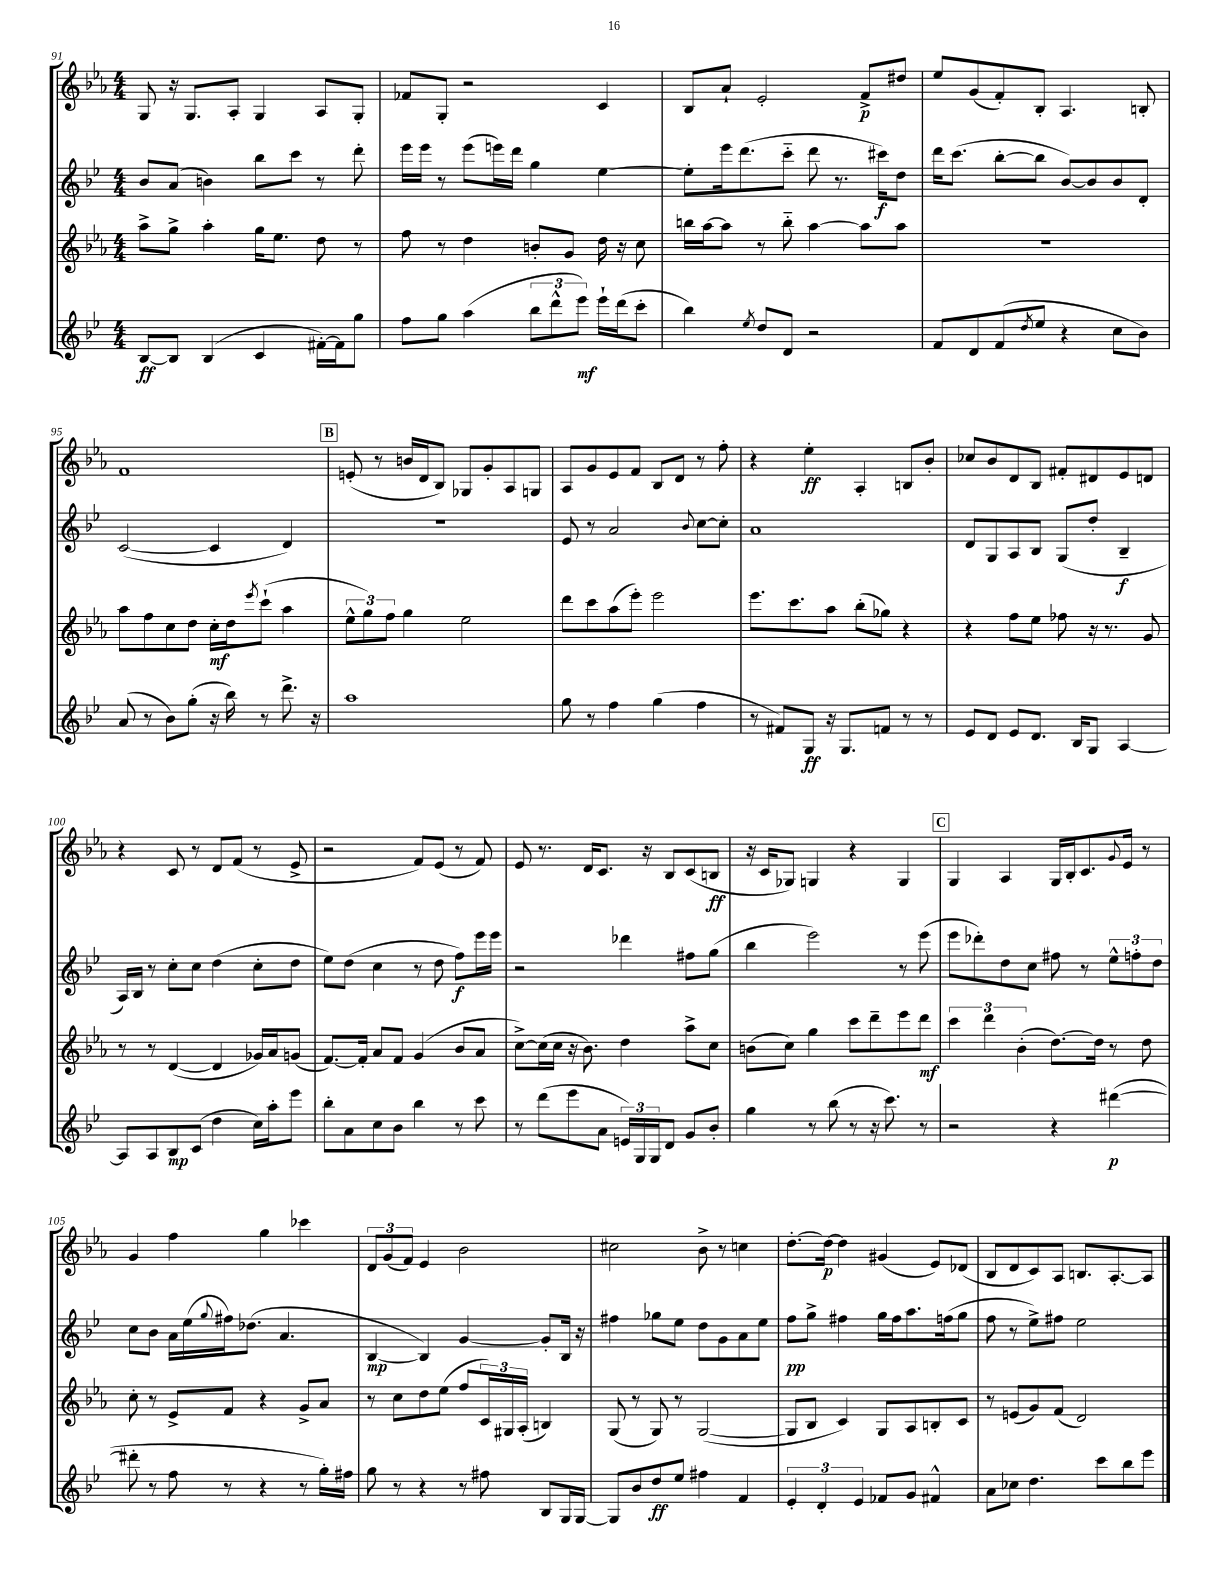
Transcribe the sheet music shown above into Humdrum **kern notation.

**kern	**kern	**kern	**kern
*staff4	*staff3	*staff2	*staff1
*clefG2	*clefG2	*clefG2	*clefG2
*k[b-e-]	*k[b-e-a-]	*k[b-e-]	*k[b-e-a-]
*M4/4	*M4/4	*M4/4	*M4/4
[8B-	8aa-^	8b-	8G
8B-]	8gg^	(8a	16r
.	.	.	8.G
(4B-	4aa-'	4b)	.
.	.	.	8A-'
4c	16gg	8bb-	4G
.	8.ee-	.	.
.	.	8ccc	.
[16f#')	8dd	8r	8A-
16f#]	.	.	.
8gg	8r	8ddd'	8G'
=	=	=	=
8ff	8ff	16eee-	8f-
.	.	16eee-	.
8gg	8r	8r	8G'
(4aa	4dd	(8eee-	2r
.	.	16eee)	.
.	.	16ddd	.
12bb-	8b'	4gg	.
12ddd^^	.	.	.
.	8g	.	.
12eee-)	.	.	.
16eee-`	16dd	[4ee-	4c
(16ddd	16r	.	.
8ccc'	8cc	.	.
=	=	=	=
4bb-)	16bb	8ee-']	8B-
.	[16aa-	.	.
.	8aa-]	16eee-	8a-`
.	.	(8.ddd	.
8qee-	.	.	.
8dd	8r	.	2e-'
8d	8bb'~	8ccc'~	.
2r	[4aa-	8ddd	.
.	.	8.r	.
.	8aa-]	.	8f^
.	.	16ccc#)	.
.	8aa-	8dd	8dd#
=	=	=	=
8f	1r	16ddd	8ee-
.	.	(8.ccc	.
8d	.	.	(8g
(8f	.	[8bb-'	8f')
8qdd	.	.	.
8ee-	.	8bb-]	8B-'
4r	.	[8b-)	4.A-
.	.	8b-]	.
8cc	.	8b-	.
8b-)	.	8d'	8B'
=	=	=	=
(8a	8aa-	([2c	1f
8r	8ff	.	.
8b-)	8cc	.	.
(8gg'	8dd	.	.
16r	16cc'	4c]	.
16bb-)	16dd	.	.
.	8qeee-	.	.
8r	(8ccc`	.	.
8.ddd^	4aa-	4d)	.
16r	.	.	.
=	=	=	=
1aa	12ee-^^	1r	(8e'
.	12gg)	.	.
.	.	.	8r
.	12ff	.	.
.	4gg	.	16b
.	.	.	16d
.	.	.	8B-)
.	2ee-	.	8G-
.	.	.	8g'
.	.	.	8A-
.	.	.	8G
=	=	=	=
8gg	8ddd	8e-	8A-
8r	8ccc	8r	8g
4ff	(8aa-	2a	8e-
.	8eee-')	.	8f
(4gg	2eee-	.	8B-
.	.	.	8d
.	.	8qqb-	.
4ff	.	[8cc	8r
.	.	8cc']	8ff'
=	=	=	=
8r	8.eee-	1a	4r
8f#)	.	.	.
.	8.ccc	.	.
8G	.	.	4ee-'
16r	8aa-	.	.
8.G	.	.	.
.	(8bb-'	.	4A-'
8f	8gg-)	.	.
8r	4r	.	8B
8r	.	.	8b-'
=	=	=	=
8e-	4r	8d	8cc-
8d	.	8G	8b-
8e-	8ff	8A	8d
8.d	8ee-	8B-	8B-
.	8ff-	(8G	8f#'
16B-	.	.	.
8G	16r	8dd'	8d#
.	8.r	.	.
[4A	.	4B-~	8e-
.	8g	.	8d
=	=	=	=
8A]	8r	16A)	4r
.	.	16B-	.
8A	8r	8r	.
8B-	([4d	8cc'	8c
(8c	.	8cc	8r
4dd	4d]	(4dd	8d
.	.	.	(8f
16cc)	16g-)	8cc'	8r
16aa'	16a-	.	.
8eee-	(8g	8dd	8e-^
=	=	=	=
8bb-'	[8.f)	8ee-)	2r
8a	.	(8dd	.
.	16f']	.	.
8cc	8a-	4cc	.
8b-	8f	.	.
4bb-	(4g	8r	8f)
.	.	8dd	(8e-
8r	8b-	8ff)	8r
8ccc	8a-	16eee-	8f)
.	.	16eee-	.
=	=	=	=
8r	[8cc^)	2r	8e-
(8ddd	(16cc]	.	8.r
.	16cc	.	.
8eee-	16r	.	.
.	8.b-)	.	16d
8a	.	.	8.c
24e)	4dd	4ddd-	.
24G	.	.	.
.	.	.	16r
24G	.	.	.
8d	.	.	8B-
8g	8aa-^	8ff#	(8c
8b-'	8cc	(8gg	8B
=	=	=	=
4gg	(8b	4bb-	16r
.	.	.	16c
.	8cc)	.	8G-)
8r	4gg	2eee-)	4G
(8bb-	.	.	.
8r	8ccc	.	4r
16r	8ddd~	.	.
8.ccc)	.	.	.
.	8eee-	8r	4G
8r	8ddd	(8eee-	.
=	=	=	=
2r	6ccc	8eee-	4G
.	.	8ddd-')	.
.	6ddd	.	.
.	.	8dd	4A-
.	(6b-'	.	.
.	.	8cc	.
4r	[8.dd)	8ff#	16G
.	.	.	16B-'
.	.	8r	8.c
.	16dd]	.	.
([4ddd#	8r	12ee-^^	.
.	.	.	8qqg
.	.	.	16e-
.	.	12ff'	.
.	8dd	.	8r
.	.	12dd	.
=	=	=	=
8ddd#']	8cc'	8cc	4g
8r	8r	8b-	.
8ff	8e-^	16a	4ff
.	.	(16ee-	.
.	.	8qqgg	.
8r	8f	16ff#)	.
.	.	(8.dd-	.
4r	4r	.	4gg
.	.	4.a	.
8r	8g^	.	4ccc-
16gg')	8a-	.	.
16ff#	.	.	.
=	=	=	=
8gg	8r	[4B-	12d
.	.	.	(12g
8r	8cc	.	.
.	.	.	12f)
4r	8dd	4B-])	4e-
.	(8ee-	.	.
8r	8ff	[4g	2b-
8ff#	24c)	.	.
.	24G#	.	.
.	(24A-'	.	.
8B-	4B)	8g']	.
16G	.	16B-	.
[16G	.	16r	.
=	=	=	=
8G]	(8G	4ff#	2cc#
8b-	8r	.	.
8dd	8G)	8gg-	.
8ee-	8r	8ee-	.
4ff#	([2G	8dd	8b-^
.	.	8g	8r
4f	.	8a	4cc
.	.	8ee-	.
=	=	=	=
6e-'	8G]	8ff	[8.dd'
.	8B-	8gg^	.
6d'	.	.	.
.	.	.	16dd_
.	4c)	4ff#	4dd]
6e-	.	.	.
8f-	8G	16gg	(4g#
.	.	16ff#	.
8g	8A-	8.aa	.
4f#^^	8B'	.	8e-)
.	.	(16ff	.
.	8c	8gg	(8d-
=	=	=	=
8a	8r	8ff	8B-
8cc-	(8e	8r	8d
4.dd	8g)	8ee-^)	8c)
.	(8f	8ff#	8A-
.	2d)	2ee-	8.B
8ccc	.	.	.
.	.	.	[8.A-'
8bb-	.	.	.
8eee-	.	.	8A-]
==	==	==	==
*-	*-	*-	*-
